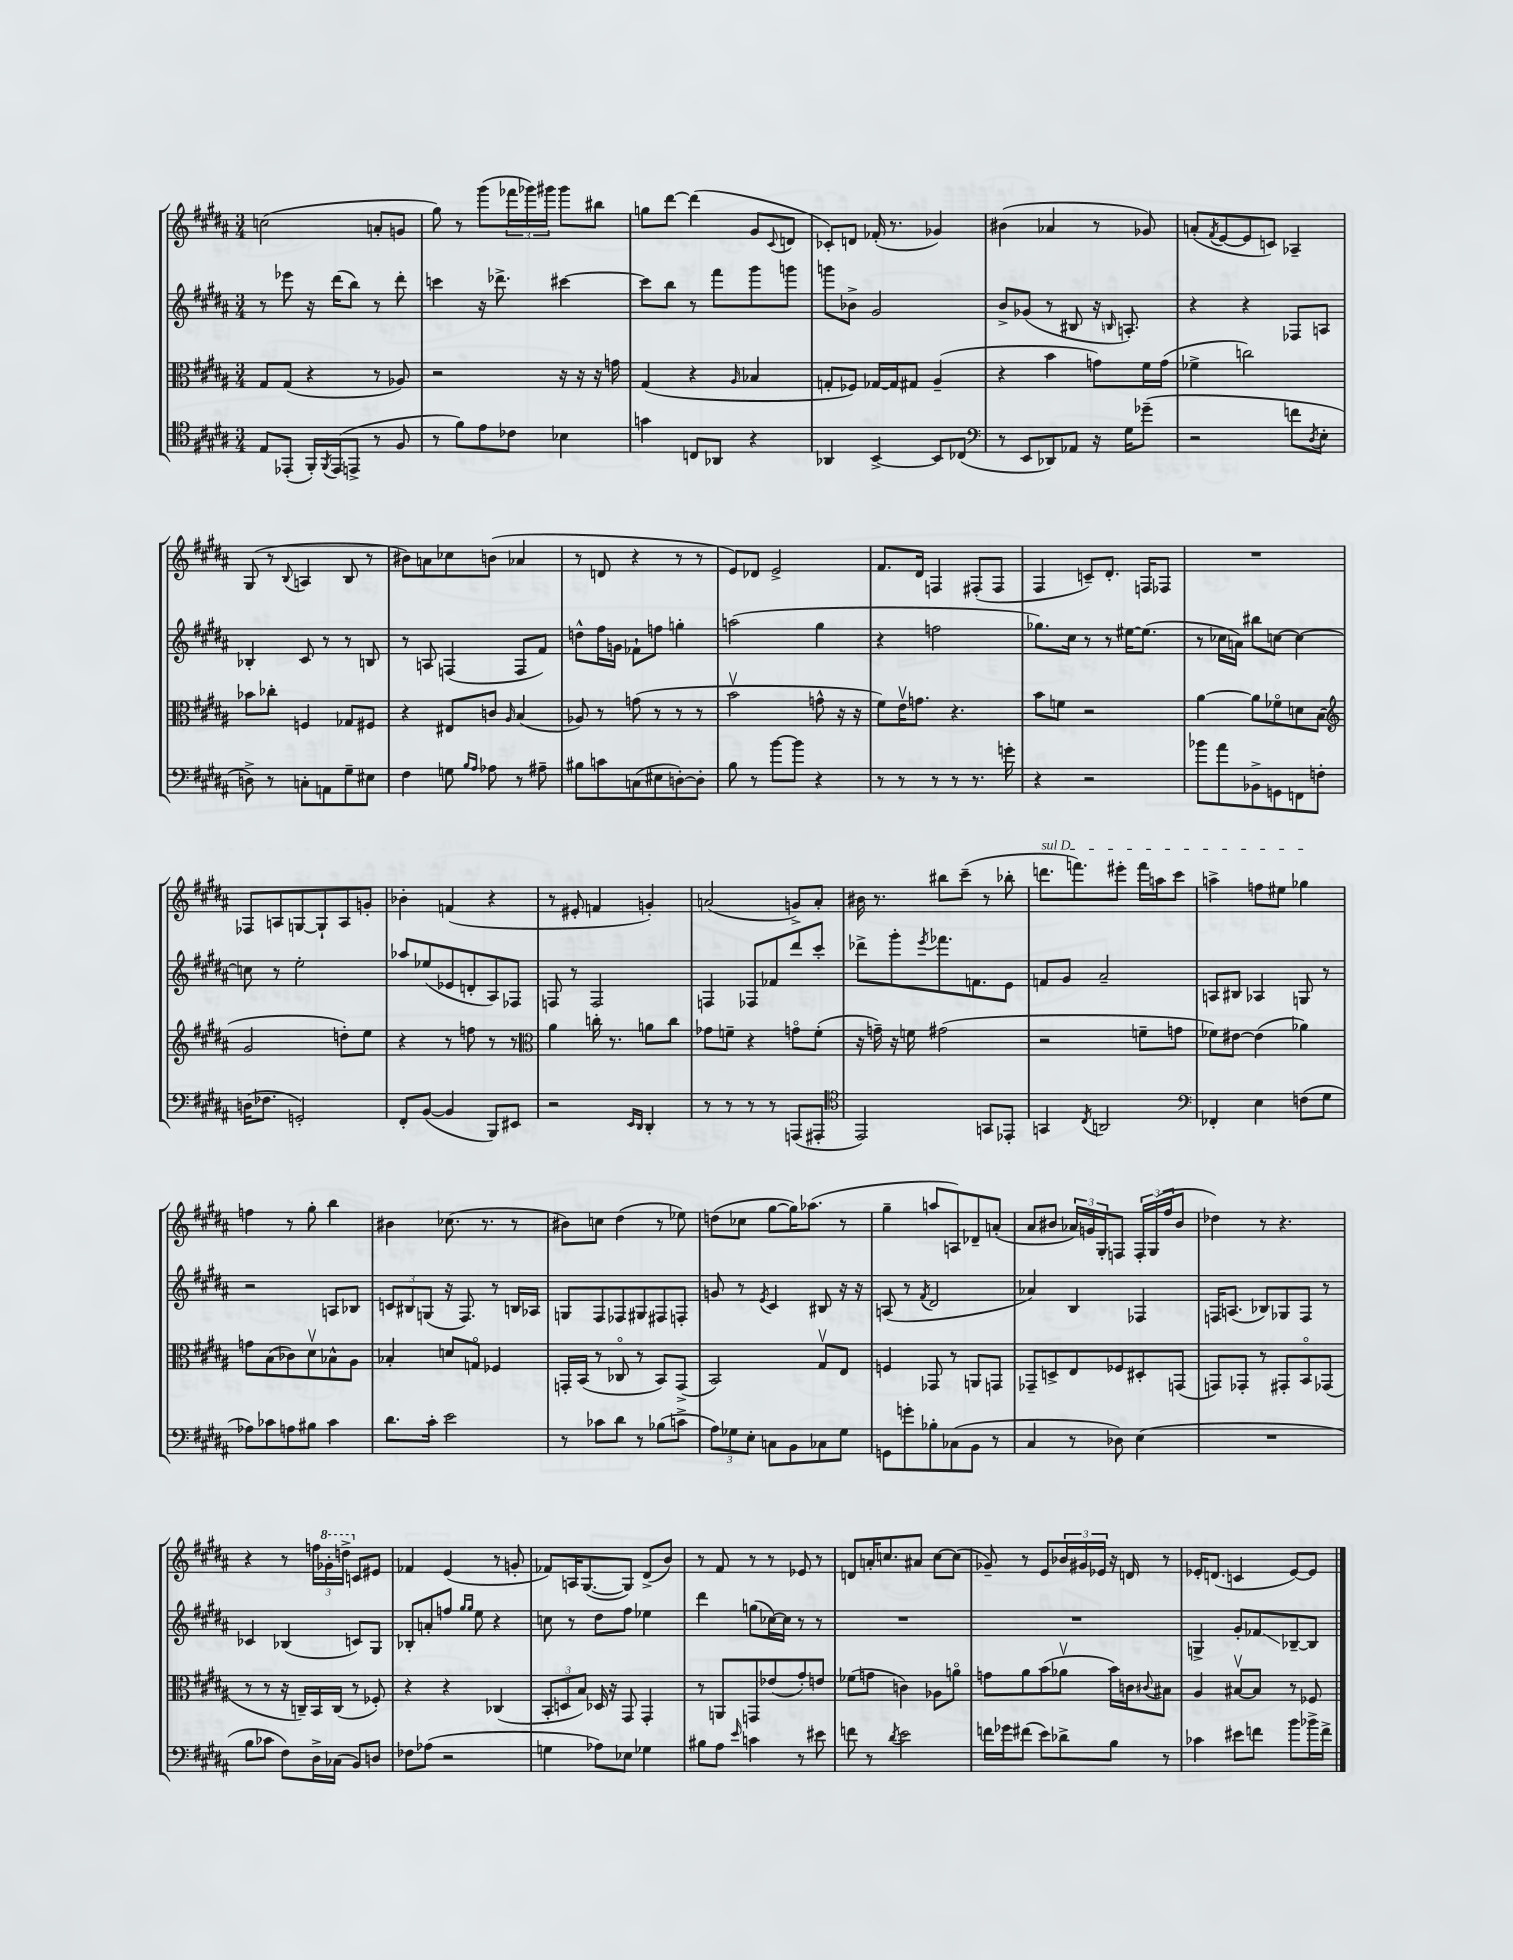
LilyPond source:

<<
\new StaffGroup <<
\new Staff = "s0" {
    \clef treble \key b \major \numericTimeSignature \time 3/4
    c''2( a'8-. g'8 |
    gis''8) r8 gis'''8( \tuplet 3/2 { fes'''16 ges'''16) gis'''16 } gis'''8 bis''8 |
    g''8 dis'''8~ dis'''4( gis'8 \appoggiatura { cis'8 } d'8 |
    ces'8-.) d'8 fes'16-.( r8. ges'4) |
    bis'4( aes'4 r8 ges'8) |
    a'8-.( \acciaccatura { fis'8 } e'8~ e'8 c'8) aes4-- |
    gis8( r8 \appoggiatura { b8 } a4 b8 r8 |
    bis'8) a'8 ces''8 b'8( aes'4 |
    r8 d'8 r4 r8 r8 |
    e'8) des'8 e'2-> |
    fis'8. dis'16 f4 fis8-.( fis8 |
    fis4 c'8--) dis'8.-. f16 fes8 |
    R2. |
    fes8 a8 g8~ g8-! a8 g'8-. |
    bes'4-. f'4( r4 |
    r8 eis'8-. f'4 g'4-.) |
    a'2( g'8->) a'8-. |
    bis'16 r8. bis''8 cis'''8--( r8 bes''8-. |
    \once \override TextSpanner.bound-details.left.text = \markup { \italic "sul D" } d'''8.\startTextSpan f'''8.) eis'''8-. f'''16 a''16 cis'''8 |
    a''4-> f''8 eis''8 ges''4\stopTextSpan |
    f''4 r8 gis''8-. b''4 |
    bis'4 ces''8.( r8. r8 |
    bis'8) c''8 dis''4( r8 ees''8) |
    d''8( ces''8 gis''8~ gis''16) aes''8.( r8 |
    gis''4-- a''8 a8) des'8-- a'8-.( |
    ais'8 bis'8 \tuplet 3/2 { aes'16) g'16 gis16-. } f8 \tuplet 3/2 { f16-. gis16( fis''16 } bis'8 |
    des''4) r8 r4. |
    r4 r8 \tuplet 3/2 { f''16 \ottava #1 ges''16-. d'''16-> \ottava #0 } c'8 eis'8 |
    fes'4 e'4( r8 g'8-. |
    fes'8) a16 gis8.~( gis8) dis'8->( b'8) |
    r8 fis'8 r8 r8 ees'8 r8 |
    d'8 a'16-. c''8. ais'8 c''8~ c''8( |
    ges'8--) r8 e'8 \tuplet 3/2 { bes'16 gis'16 ees'16 } r16 d'16 r8 |
    ees'16-. d'8.( c'4 ees'8~) ees'8 \bar "|." |
}
\new Staff = "s1" {
    \clef treble \key b \major \numericTimeSignature \time 3/4
    r8 ees'''8 r16 dis'''16( b''8) r8 dis'''8-. |
    c'''4 r16 des'''8.-> cis'''4~ |
    cis'''8 b''8 r8 fis'''8 gis'''8 g'''8 |
    g'''8 bes'8-> gis'2 |
    b'8-> ges'8( r8 bis8 r16 \grace { b16 } a8.-.) |
    r4 r4 fes8 a8 |
    bes4-. cis'8 r8 r8 b8 |
    r8 a8 f4( f8 fis'8) |
    d''8-^ fis''16 g'16 fes'8-! f''8 g''4-. |
    a''2( gis''4 |
    r4 f''2 |
    ges''8.) cis''16 r8 r8 eis''16~ eis''8.( |
    r8 ces''16 a'16) bis''8 c''8~ c''4~ |
    c''8 r8 e''2-. |
    aes''8 ees''8( ees'8 d'8-. ais8) fes8 |
    f8 r8 f2 |
    f4 fes8 fes'8 dis'''8 cis'''8-. |
    des'''8-> gis'''8-. \acciaccatura { e'''8 } fes'''8. f'8. e'8 |
    f'8 gis'8 ais'2-- |
    a8 bis8 aes4 g8 r8 |
    r2 a8 bes8 |
    \tuplet 3/2 { c'8 bis8 g8( } r16 fis8.) r8 b16 aes16 |
    g8 fis8 fes8 gis8 fis8 f8-. |
    g'8 r8 \acciaccatura { e'8 } cis'4 bis8 r16 r16 |
    a8( r8 \acciaccatura { fis'8 } dis'2 |
    aes'4) b4 fes4 |
    f16 a8.( bes8) ges8 f8 r8 |
    ces'4 bes4( c'8) gis8 |
    bes8-. a'8-. f''8 \grace { gis''16 gis''16 } e''8 r4 |
    c''8 r8 dis''8 fis''8 ees''4 |
    dis'''4 g''8( ces''16~) ces''16 r8 r8 |
    R2. |
    R2. |
    g4-> gis'8-. fes'8\glissando bes8~-- bes8 \bar "|." |
}
\new Staff = "s2" {
    \clef alto \key b \major \numericTimeSignature \time 3/4
    gis8 gis8( r4 r8 aes8) |
    r2 r16 r16 r16 g'16 |
    gis4( r4 \grace { ais16 } bes4 |
    g8-. fes8) ges16~ ges16 gis8 ais4--( |
    r4 b'4 g'8) fis'16 g'16( |
    fes'4-> c''2) |
    bes'8 ces''8-. f4 ges8 fis8 |
    r4 eis8 c'8 \grace { ais16 } b4( |
    aes8) r8 g'8( r8 r8 r8 |
    b'2\upbow g'8-^ r16 r16 |
    fis'8) e'16\upbow g'8. r4. |
    b'8 f'8 r2 |
    ais'4~ ais'8 fes'8\flageolet d'8 b8( |
    \clef treble gis'2 d''8-.) e''8 |
    r4 r8 f''8 r8 r8 |
    \clef alto ais'4 c''16-. r8. a'8 c''8 |
    ges'8 f'8-- r4 g'8\flageolet f'8-.( |
    r16 g'16--) r16 f'16 gis'2( |
    r2 f'8-- g'8 |
    fes'8) eis'8~ eis'4( aes'4) |
    g'8 b8( ces'8) dis'8\upbow bes8-^ ais8 |
    bes4-. d'8 g8\flageolet fes4 |
    g,16-. b,16( r8 ces8\flageolet r8 b,8) g,8->( |
    b,2) gis8\upbow e8 |
    f4 ges,8 r8 a,8 g,8 |
    ges,8-- d8-> e8 fes8 dis8-. g,8( |
    g,8) ges,8-. r8 gis,8-. b,8\flageolet ges,8( |
    r8 r8 r16 c16--) b,16 c16( r8 fes8-.) |
    r4 r4 ces4( |
    \tuplet 3/2 { b,8-. d8 b8) } des16 r16 gis,8 gis,4-. |
    r8 a,8 g,8 ees'8( gis'8-.) e'8 |
    fes'8( g'8 c'4) aes8 a'8\flageolet |
    g'8 ais'8 b'8( aes'8\upbow b'16) c'16 \appoggiatura { cis'8 } bis8 |
    ais4 bis8~\upbow bis8 r8 fes8 \bar "|." |
}
\new Staff = "s3" {
    \clef tenor \key b \major \numericTimeSignature \time 3/4
    e8 ees,8-.( fis,16-.) \acciaccatura { fis,8 } ees,16( e,8-> r8 fis8 |
    r8 fis'8) e'8 ces'8 bes4 |
    g'4 c8 aes,8 r4 |
    aes,4 b,4~-> b,8 ces8( |
    \clef bass r8 e,8 des,8) aes,8 r16 gis16 ges'8--( |
    r2 f'8 \acciaccatura { dis8 } e8-. |
    d8->) r8 c8-. a,8 gis8-- eis8 |
    fis4 g8 \grace { b16 ais16 } aes8 r8 ais8-- |
    bis8 c'8 c8( eis8 d8~-.) d8-. |
    b8 r8 b'8~ b'8 r4 |
    r8 r8 r8 r8 r8. g'16-. |
    r4 r2 |
    bes'8 ais'8 bes,8-> g,8 f,8 f8-. |
    d16( fes8. g,2-.) |
    fis,8-. b,8~( b,4 b,,8) eis,8 |
    r2 \grace { e,16 dis,16 } dis,4-. |
    r8 r8 r8 r8 a,,8( ais,,8-. |
    \clef tenor e,2) g,8 ees,8-. |
    g,4 \acciaccatura { cis8 } a,2 |
    \clef bass fes,4-. e4 f8( gis8 |
    aes8) ces'8 a8 bis8 ces'4 |
    dis'8. cis'16-. e'2 |
    r8 ces'8 dis'8 r8 bes8( c'8-> |
    \tuplet 3/2 { ais8) ges8 e8-. } c8 b,8 ces8 ges8 |
    g,8 g'8-. bes8-. ces8( b,8 r8 |
    cis4 r8 des8) e4( |
    R2. |
    b8 ces'8 fis8) dis16-> ces16( b,8) d8 |
    fes8 aes8( r2 |
    g4 aes8) ees8 ges4 |
    bis8 ais8 \grace { e'16 } c'4 r8 eis'8 |
    f'8 r8 \acciaccatura { dis'8 } e'2 |
    f'16 ges'16 fis'8( e'8) des'8-> b8 r8 |
    ces'4 eis'8 f'8 b'8 bes'16-> f'16-> \bar "|." |
}
>>
>>
\layout { \context { \Score \remove "Bar_number_engraver" } }
